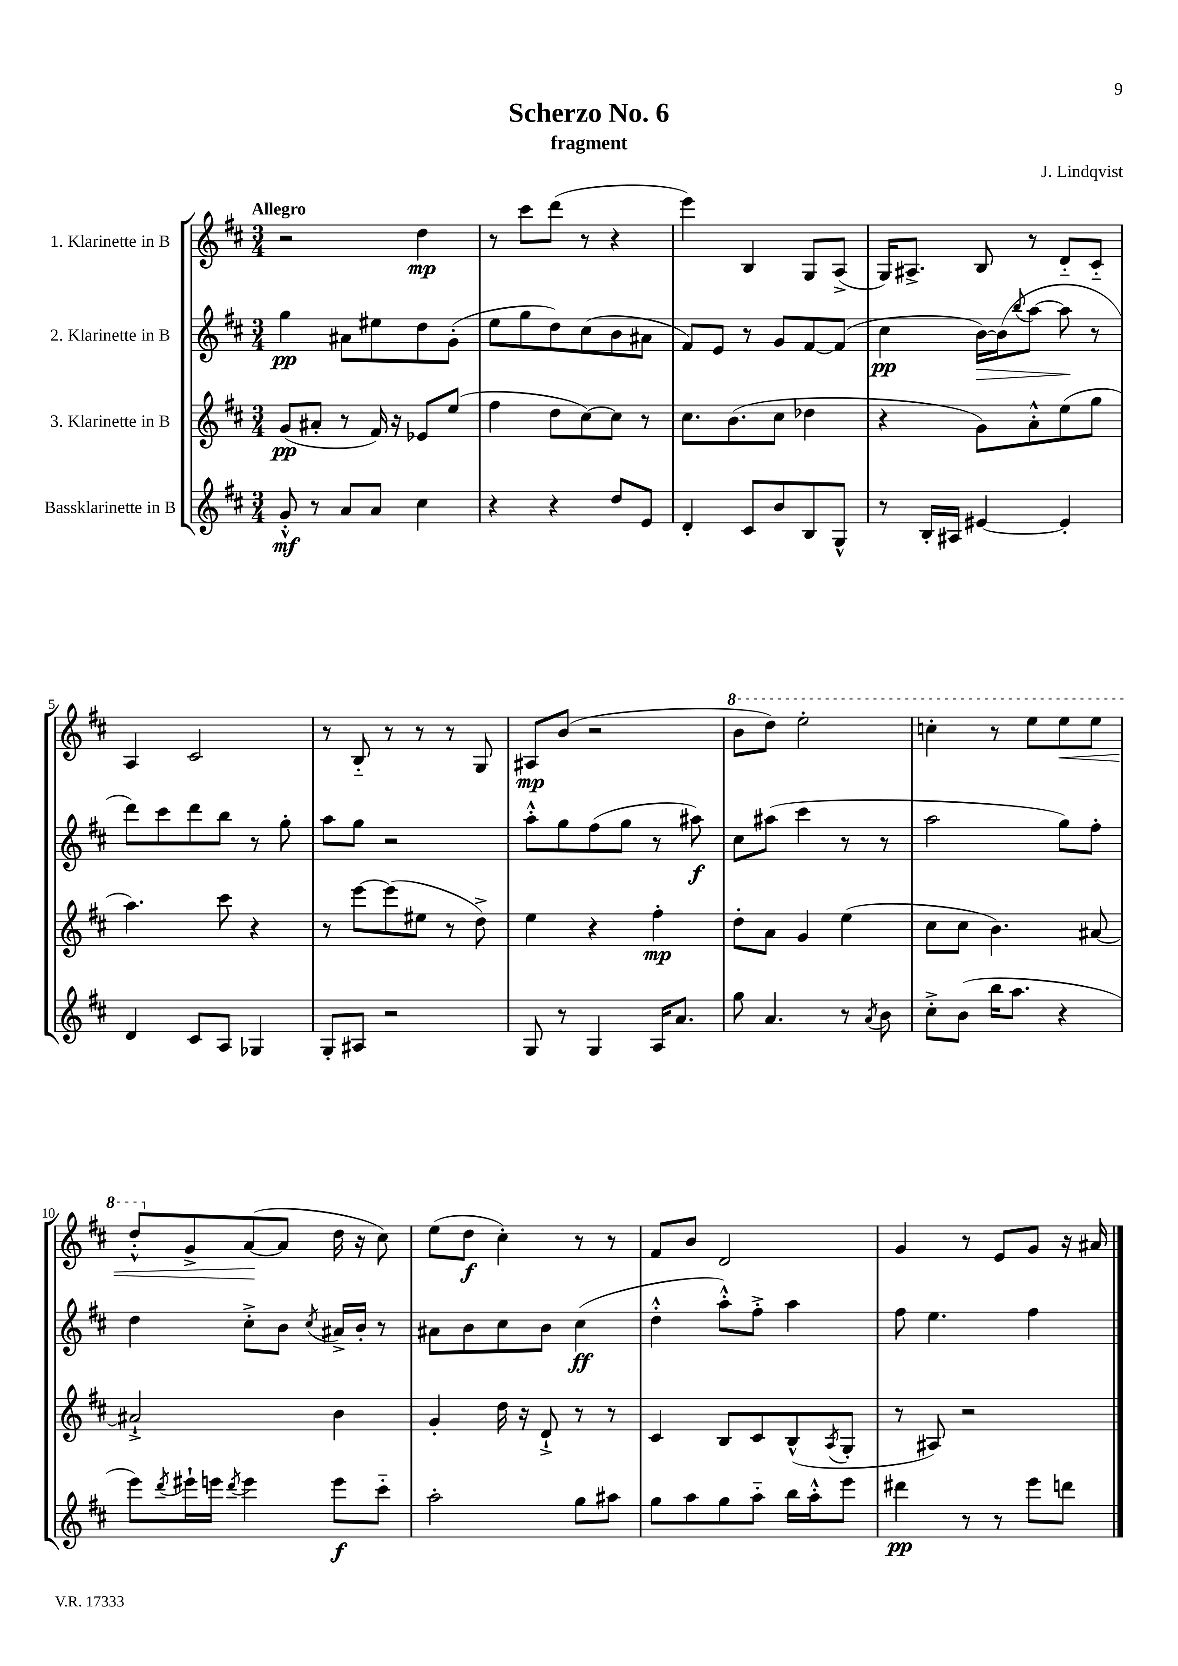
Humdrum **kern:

**kern	**kern	**kern	**kern
*staff4	*staff3	*staff2	*staff1
*clefG2	*clefG2	*clefG2	*clefG2
*k[f#c#]	*k[f#c#]	*k[f#c#]	*k[f#c#]
*M3/4	*M3/4	*M3/4	*M3/4
8g'^^	(8g	4gg	2r
8r	8a#'	.	.
8a	8r	8a#	.
8a	16f#)	8ee#	.
.	16r	.	.
4cc#	8e-	8dd	4dd
.	(8ee	(8g'	.
=	=	=	=
4r	4ff#	8ee	8r
.	.	8gg	8ccc#
4r	8dd	8dd)	(8ddd
.	[8cc#)	(8cc#	8r
8dd	8cc#]	8b	4r
8e	8r	8a#	.
=	=	=	=
4d'	8.cc#	8f#)	4eee)
.	.	8e	.
.	(8.b	.	.
8c#	.	8r	4B
8b	8cc#	8g	.
8B	4dd-	[8f#	8G
8G^^	.	(8f#]	(8A^
=	=	=	=
8r	4r	4cc#	16G)
.	.	.	8.A#^
16B'	.	.	.
16A#	.	.	.
[4e#	8g)	[16b)	8B
.	.	(16b]	.
.	.	8qqbb	.
.	8a'^^	[8aa	8r
4e#']	(8ee	8aa]	8d'~
.	8gg	8r	8c#'~
=	=	=	=
4d	4.aa)	8ddd)	4A
.	.	8ccc#	.
8c#	.	8ddd	2c#
8A	8ccc#	8bb	.
4G-	4r	8r	.
.	.	8gg'	.
=	=	=	=
8G'	8r	8aa	8r
8A#	[8eee	8gg	8B'~
2r	(8eee]	2r	8r
.	8ee#	.	8r
.	8r	.	8r
.	8dd^)	.	8G
=	=	=	=
8G	4ee	8aa'^^	8A#
8r	.	8gg	(8b
4G	4r	(8ff#	2r
.	.	8gg	.
16A	4ff#'	8r	.
8.a	.	.	.
.	.	8aa#)	.
=	=	=	=
8gg	8dd'	8cc#	8bb
4.a	8a	(8aa#	8ddd)
.	4g	4ccc#	2eee'
8r	(4ee	8r	.
8qa	.	.	.
8b	.	8r	.
=	=	=	=
8cc#'^	8cc#	2aa	4ccc'
(8b	8cc#	.	.
16bb	4.b)	.	8r
8.aa	.	.	.
.	.	.	8eee
4r	.	8gg)	8eee
.	[8a#	8ff#'	8eee
=	=	=	=
8eee)	2a#`^]	4dd	8ddd'^^
8qddd	.	.	.
16eee#`	.	.	8g^
16eee	.	.	.
8qddd	.	.	.
4eee	.	8cc#'^	([8a
.	.	8b	8a]
.	.	8qcc#	.
8eee	4b	16a#^	16dd
.	.	16b'	16r
8ccc#'~	.	8r	8cc#)
=	=	=	=
2aa'	4g'	8a#	(8ee
.	.	8b	8dd
.	16dd	8cc#	4cc#')
.	16r	.	.
.	8d`^	8b	.
8gg	8r	(4cc#	8r
8aa#	8r	.	8r
=	=	=	=
8gg	4c#	4dd'^^	8f#
8aa	.	.	8b
8gg	8B	8aa'^^)	2d
8aa'~	8c#	8ff#'^	.
16bb	(8B^^	4aa	.
16aa'^^	.	.	.
.	8qA	.	.
8eee	8G'	.	.
=	=	=	=
4ddd#	8r	8ff#	4g
.	8A#)	4.ee	.
8r	2r	.	8r
8r	.	.	8e
8eee	.	4ff#	8g
8ddd	.	.	16r
.	.	.	16a#
==	==	==	==
*-	*-	*-	*-
